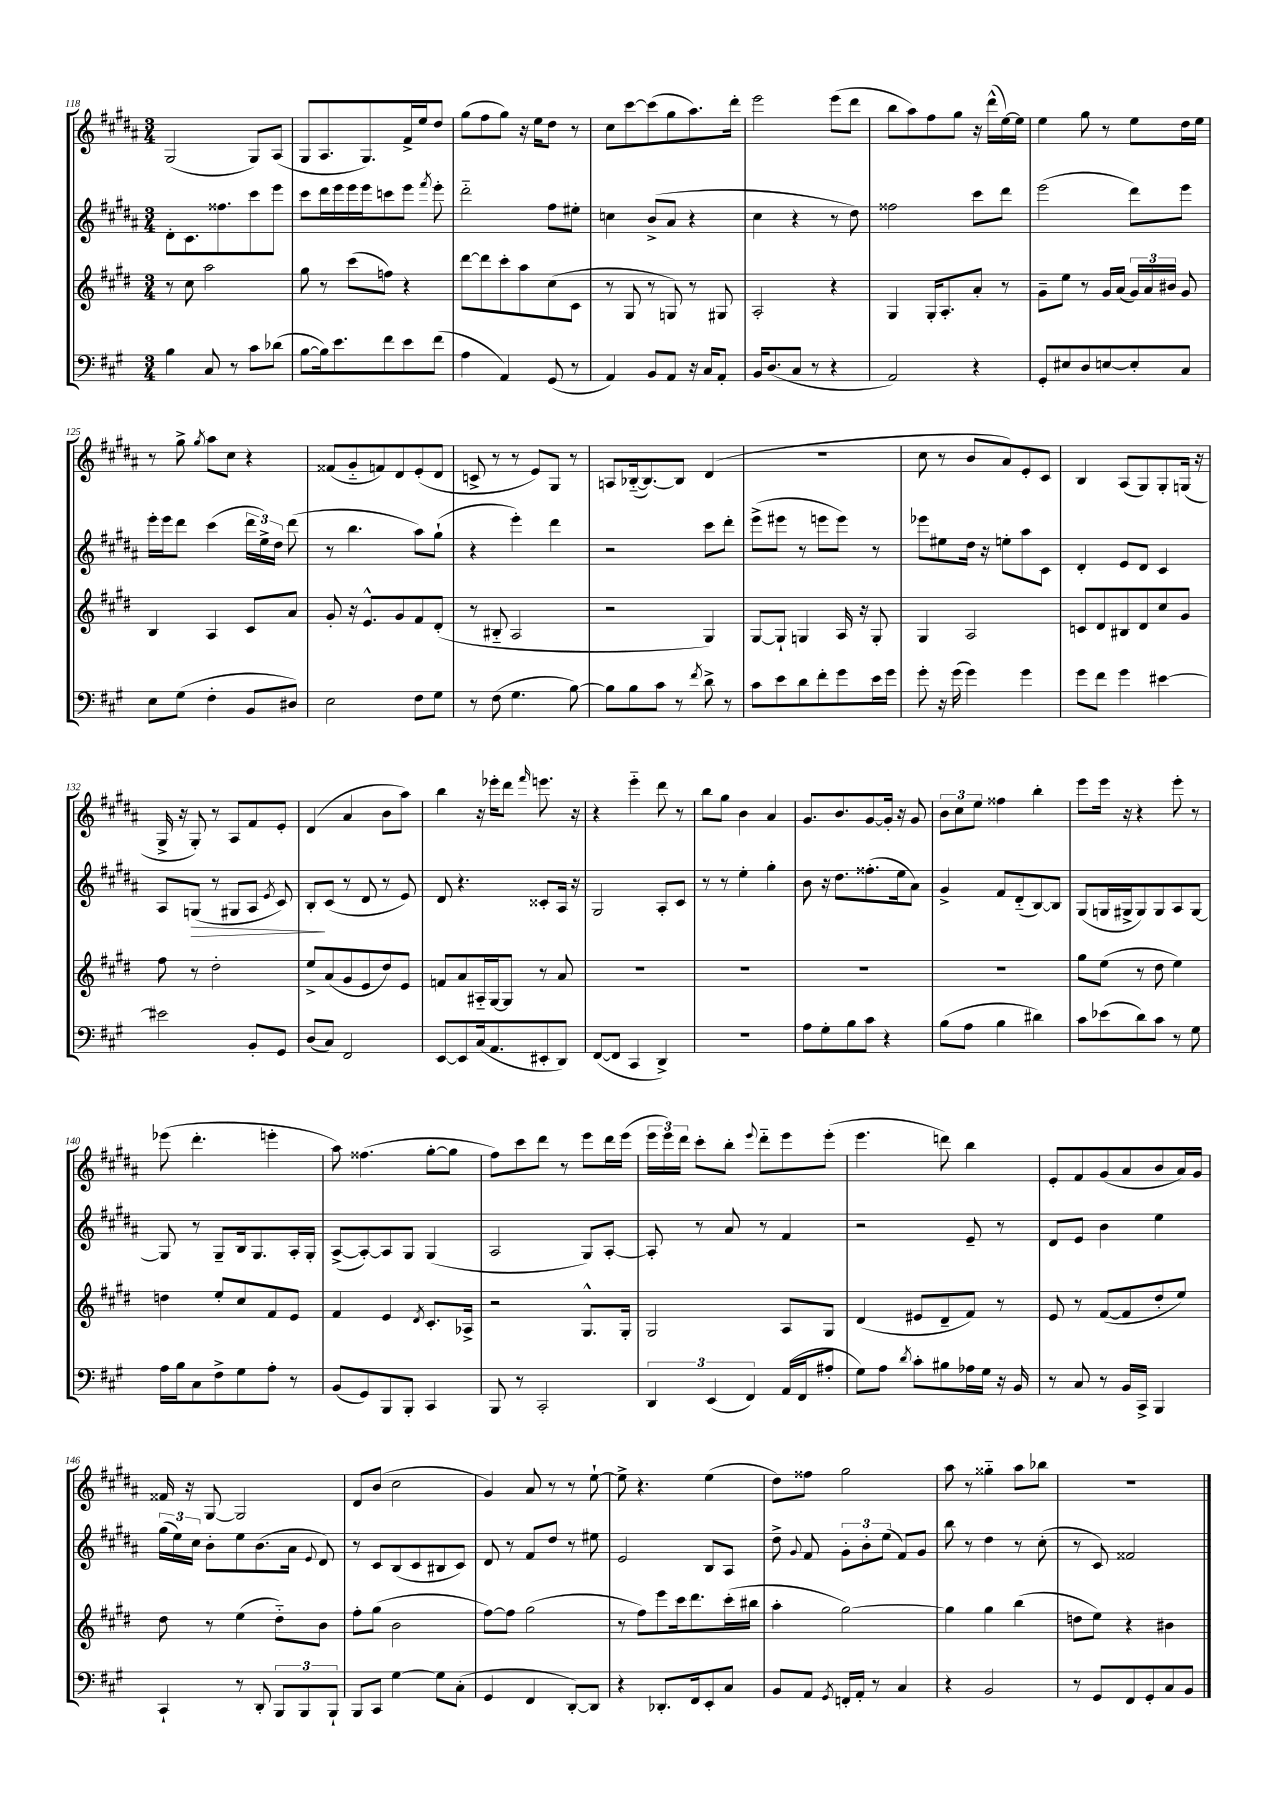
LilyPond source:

<<
\new StaffGroup <<
\new Staff = "s0" {
    \clef treble \key b \major \numericTimeSignature \time 3/4
    \autoBeamOff gis2( gis8[) ais8]( |
    gis8[ ais8. gis8.) fis'16-> e''16 dis''8] |
    gis''8[( fis''8 gis''8]) r16 e''16[ dis''8] r8 |
    cis''8[ cis'''8~ cis'''8( gis''8 ais''8.) dis'''16]-. |
    e'''2 e'''8[( dis'''8] |
    b''8[ ais''8) fis''8 gis''8] r16 dis'''16[-^( e''16~) e''16] |
    e''4 gis''8 r8 e''8[ dis''16 e''16] |
    r8 gis''8-> \acciaccatura { gis''8 } ais''8[ cis''8] r4 |
    fisis'8[( gis'8-_ f'8) dis'8 e'8-.( dis'8] |
    c'8-> r8 r8 e'8[) gis8] r8 |
    a8[ bes16~-_( bes8.~) bes8] dis'4( |
    R2. |
    cis''8 r8 b'8[ ais'8) e'8-. cis'8] |
    b4 ais8[( gis8) gis8-. g16]( r16 |
    gis16-> r16 gis8-.) r8 ais8[ fis'8 e'8]-. |
    dis'4( ais'4 b'8[ ais''8]) |
    b''4 r16 ees'''16[-. dis'''8] \grace { fis'''16 } e'''8. r16 |
    r4 e'''4-_ dis'''8 r8 |
    b''8[ gis''8] b'4 ais'4 |
    gis'8.[ b'8. gis'8~ gis'16]-. r16 gis'8 |
    \tuplet 3/2 { b'8[ cis''8 e''8] } fisis''4 b''4-. |
    e'''8[ e'''16] r16 r4 e'''8-. r8 |
    ees'''8( dis'''4.-. e'''4-. |
    ais''8) fisis''4.( gis''8[~-. gis''8] |
    fis''8[) cis'''8 dis'''8] r8 e'''8[ dis'''16 e'''16]( |
    \tuplet 3/2 { e'''16[ e'''16) dis'''16] } cis'''8[-. b''8]-. \appoggiatura { e'''8 } dis'''8[-_ e'''8 e'''8]-.( |
    e'''4. d'''8) b''4 |
    e'8[-. fis'8 gis'8( ais'8 b'8 ais'16) gis'16] |
    fisis'16 r16 gis8~ gis2 |
    dis'8[ b'8]( cis''2 |
    gis'4) ais'8 r8 r8 e''8~-! |
    e''8-> r4. e''4( |
    dis''8[) fisis''8] gis''2 |
    ais''8 r8 gisis''4-_ ais''8[ bes''8] |
    R2. \bar "|." |
}
\new Staff = "s1" {
    \clef treble \key b \major \numericTimeSignature \time 3/4
    \autoBeamOff dis'8[-. cis'8. fisis''8. cis'''8 e'''8] |
    cis'''8[ dis'''16 e'''16 e'''16 e'''16 c'''8 e'''8] \acciaccatura { fis'''8 } e'''8-. |
    dis'''2-_ fis''8[ eis''8]-. |
    c''4 b'8[->( ais'8] r4 |
    cis''4 r4 r8 dis''8) |
    fisis''2 cis'''8[ dis'''8] |
    e'''2( dis'''8[) e'''8] |
    e'''16[-. e'''16 dis'''8] cis'''4( \tuplet 3/2 { dis'''16[ e''16->) dis''16] } dis'''8( |
    r8 b''4. ais''8[) gis''8]-!( |
    r4 e'''4-.) dis'''4 |
    r2 cis'''8[ dis'''8]-. |
    e'''8[->( eis'''8] r8 e'''8[ e'''8]) r8 |
    ees'''8[ eis''8 dis''16] r16 e''8[-. ais''8 cis'8] |
    dis'4-. e'8[ dis'8] cis'4 |
    ais8[ g8]\>( r8 gis8[ ais8] \acciaccatura { e'8 } cis'8) |
    b8[-.\! cis'8]( r8 dis'8 r8 e'8) |
    dis'8 r4. cisis'8[-. ais16] r16 |
    gis2 ais8[-. cis'8] |
    r8 r8 e''4-. gis''4-. |
    b'8 r16 dis''8.[ fisis''8.-.( e''16 ais'8]) |
    gis'4-> fis'8[ dis'8-_( b8~) b8] |
    gis8[( g16 gis16-> gis8) gis8 ais8 gis8]~ |
    gis8 r8 gis8[-- b16 gis8. ais16-. gis16]-. |
    ais8[~->( ais8~-.) ais8 gis8] gis4( |
    ais2 gis8[) ais8]~-. |
    ais8-. r8 ais'8 r8 fis'4 |
    r2 e'8-- r8 |
    dis'8[ e'8] b'4 e''4 |
    \tuplet 3/2 { gis''16[( e''16) cis''16] } b'8[-. e''8 b'8.( ais'16] \appoggiatura { e'8 } dis'8) |
    r8 cis'8[ b8( cis'8 bis8 cis'8]) |
    dis'8 r8 fis'8[ dis''8] r8 eis''8 |
    e'2 b8[ ais8] |
    dis''8-> \appoggiatura { gis'8 } fis'8 \tuplet 3/2 { gis'8[-. b'8-. e''8]( } fis'8[) gis'8] |
    b''8 r8 dis''4 r8 cis''8-.( |
    r8 cis'8) fisis'2 \bar "|." |
}
\new Staff = "s2" {
    \clef treble \key e \major \numericTimeSignature \time 3/4
    \autoBeamOff r8 cis''8 a''2 |
    gis''8 r8 cis'''8[( f''8]) r4 |
    dis'''8[~ dis'''8 cis'''8-. a''8 cis''8( cis'8] |
    r8 gis8 r8 g8) r8 gis8 |
    a2-. r4 |
    gis4 gis16[-. a8.-. a'8]-. r8 |
    gis'8[-- e''8] r8 gis'16[ a'16]( \tuplet 3/2 { gis'16[) a'16 bis'16] } gis'8 |
    b4 a4 cis'8[ a'8] |
    gis'8-. r16 e'8.[-^ gis'8 fis'8 dis'8]-.( |
    r8 bis8-_ a2 |
    r2 gis4) |
    gis8[~ gis8]-! g4 a16 r16 g8-. |
    gis4 a2 |
    c'8[ dis'8 bis8 dis'8 cis''8 gis'8] |
    fis''8 r8 dis''2-. |
    e''8[-> a'8( gis'8 e'8 dis''8) e'8] |
    f'8[ a'8 ais16-_ gis16~ gis8] r8 a'8 |
    R2. |
    R2. |
    R2. |
    R2. |
    gis''8[ e''8]( r8 dis''8 e''4) |
    d''4 e''8[-. cis''8 fis'8 e'8] |
    fis'4 e'4 \acciaccatura { dis'8 } cis'8.[-. aes16]-> |
    r2 gis8.[-^ gis16]-. |
    gis2 a8[ gis8] |
    dis'4( eis'8[ dis'8-- fis'8]) r8 |
    e'8 r8 fis'8[~( fis'8 dis''8-. e''8]) |
    dis''8 r8 e''4( dis''8[-_) b'8] |
    fis''8[-. gis''8]( b'2 |
    fis''8[~) fis''8] gis''2( |
    r8 fis''8[) e'''8 cis'''16 dis'''8. cis'''16-.( bis''16] |
    a''4-. gis''2~) |
    gis''4 gis''4 b''4( |
    d''8[ e''8]) r4 bis'4 \bar "|." |
}
\new Staff = "s3" {
    \clef bass \key a \major \numericTimeSignature \time 3/4
    \autoBeamOff b4 cis8 r8 cis'8[ des'8]( |
    b8[~ b16) e'8. fis'8 e'8 fis'8]( |
    a4 a,4) gis,8( r8 |
    a,4) b,8[ a,8] r16 cis16[ a,8]-. |
    b,16[ d8.( cis8] r8 r4 |
    a,2) r4 |
    gis,8[-. eis8 d8 e8~ e8-. cis8] |
    e8[ gis8]( fis4-. b,8[ dis8]) |
    e2 fis8[ gis8] |
    r8 fis8( gis4. b8~) |
    b8[ b8 cis'8] r8 \acciaccatura { fis'8 } d'8-> r8 |
    cis'8[ e'8 d'8 fis'8-. gis'8 e'16 gis'16] |
    gis'8-. r16 gis'16( gis'4) gis'4 |
    gis'8[ fis'8] gis'4 eis'4~ |
    eis'2 b,8[-. gis,8] |
    d8[( cis8]) fis,2 |
    e,8[~ e,8 cis16( a,8. eis,8-. d,8]) |
    fis,8[~( fis,8] cis,4 d,4->) |
    R2. |
    a8[ gis8-. b8 cis'8] r4 |
    b8[( a8] b4 dis'4) |
    cis'8[ ees'8( d'8) cis'8] r8 gis8 |
    a16[ b16 cis8 fis8-> gis8 a8]-. r8 |
    b,8[( gis,8) b,,8 b,,8]-. cis,4 |
    b,,8 r8 cis,2-. |
    \tuplet 3/2 { d,4 e,4( fis,4) } a,16[( fis,16 ais8]-. |
    gis8[) a8] \acciaccatura { d'8 } cis'8[-. bis8 aes16 gis16] r16 b,16 |
    r8 cis8 r8 b,16[ cis,16]-> b,,4 |
    cis,4-! r8 d,8-. \tuplet 3/2 { b,,8[ b,,8 b,,8]-! } |
    b,,8[ cis,8] gis4~ gis8[ cis8]-.( |
    gis,4 fis,4 d,8[~-.) d,8] |
    r4 des,8.[-. fis,16 e,8-. cis8] |
    b,8[ a,8] \acciaccatura { gis,8 } f,16[-. a,16]-. r8 cis4 |
    r4 b,2 |
    r8 gis,8[ fis,8 gis,8-. cis8 b,8] \bar "|." |
}
>>
>>
\layout { \context { \Score currentBarNumber = #118 } }
